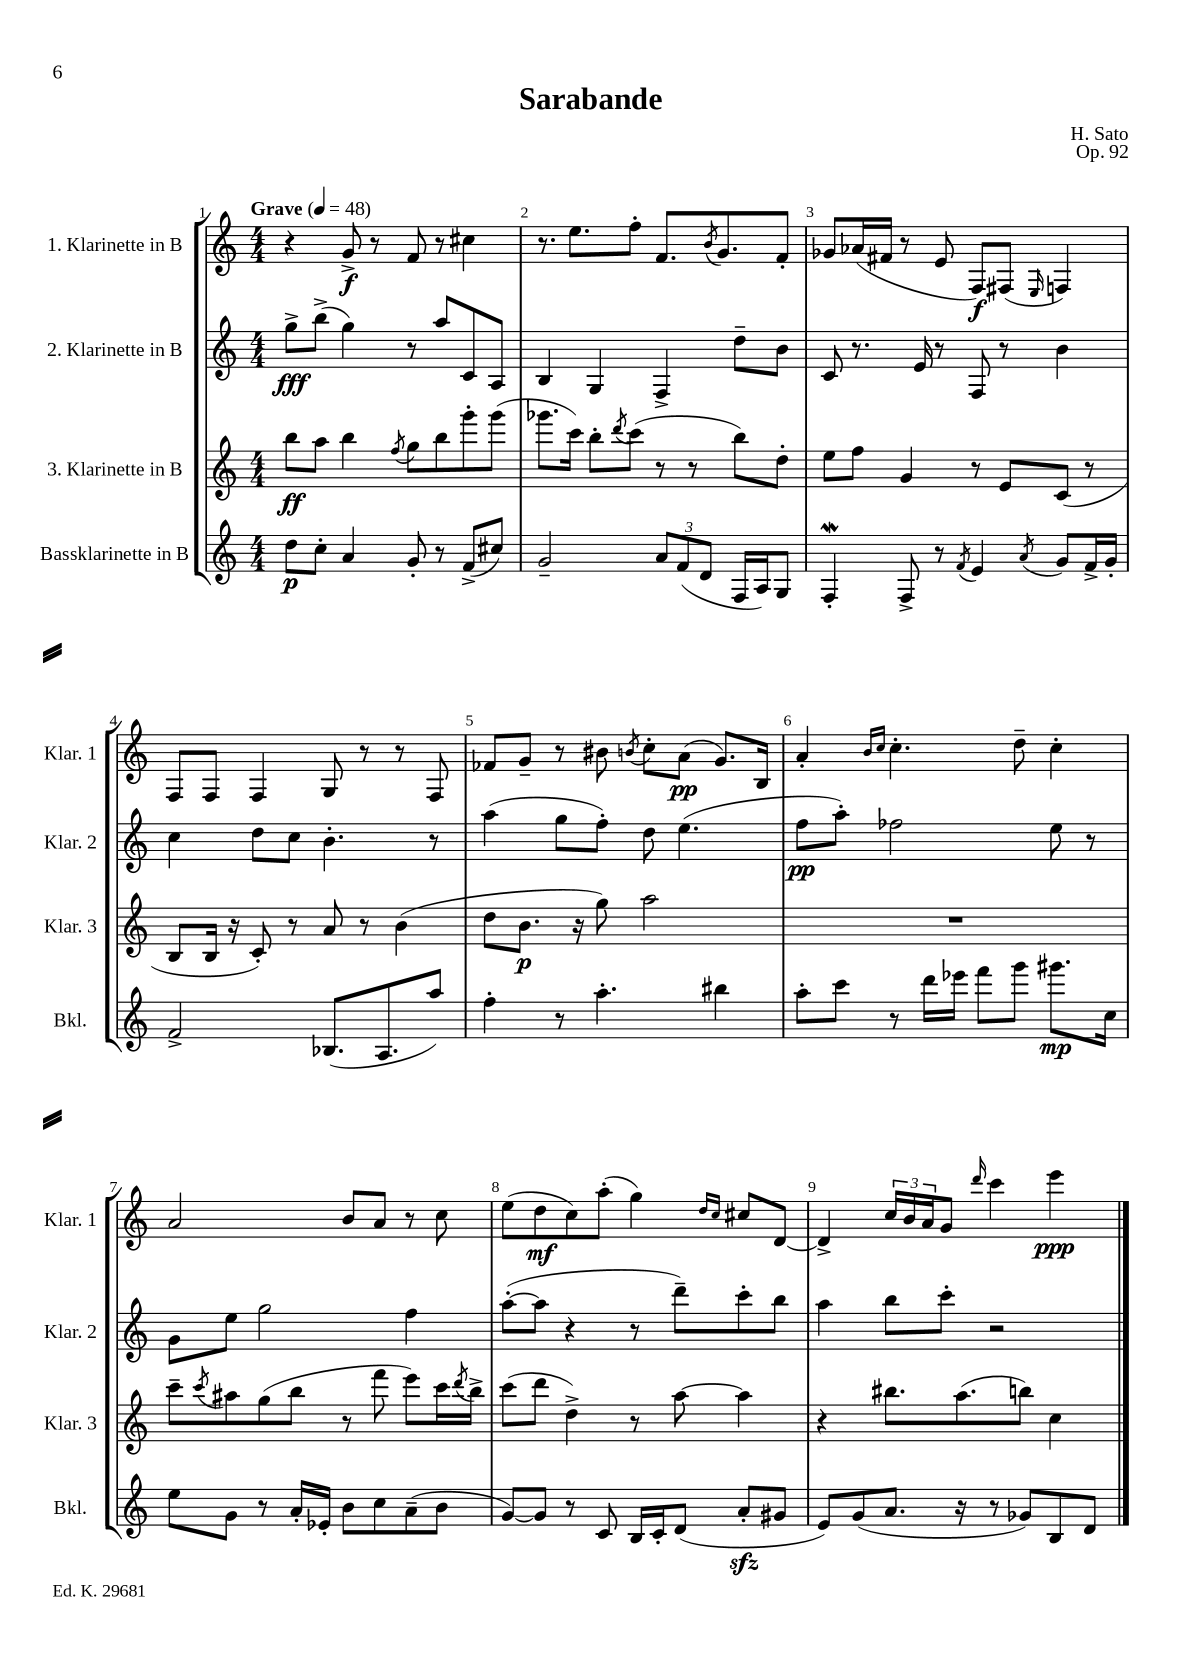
\header { title = "Sarabande" composer = "H. Sato" opus = "Op. 92" }
<<
\new StaffGroup <<
\new Staff = "s0" \with { instrumentName = "1. Klarinette in B" shortInstrumentName = "Klar. 1" } {
    \clef treble \key c \major \numericTimeSignature \time 4/4 \tempo "Grave" 4 = 48
    r4 g'8->\f r8 f'8 r8 cis''4 |
    r8. e''8. f''8-. f'8. \acciaccatura { b'8 } g'8. f'8-. |
    ges'8 aes'16( fis'16 r8 e'8 f8\f) fis8( \grace { e16 } f4) |
    f8 f8 f4 g8 r8 r8 f8 |
    fes'8 g'8-- r8 bis'8 \acciaccatura { b'8 } c''8-. a'8\pp( g'8.) b16 |
    a'4-. \grace { b'16 c''16 } c''4.-. d''8-- c''4-. |
    a'2 b'8 a'8 r8 c''8 |
    e''8( d''8\mf c''8) a''8-.( g''4) \grace { d''16 c''16 } cis''8 d'8~ |
    d'4-> \tuplet 3/2 { c''16 b'16 a'16 } g'8 \grace { d'''16 } c'''4 e'''4\ppp \bar "|." |
}
\new Staff = "s1" \with { instrumentName = "2. Klarinette in B" shortInstrumentName = "Klar. 2" } {
    \clef treble \key c \major \numericTimeSignature \time 4/4
    g''8->\fff b''8->( g''4) r8 a''8 c'8 a8 |
    b4 g4 f4-> d''8-- b'8 |
    c'8 r8. e'16 r8 f8 r8 b'4 |
    c''4 d''8 c''8 b'4.-. r8 |
    a''4( g''8 f''8-.) d''8 e''4.( |
    f''8\pp a''8-.) fes''2 e''8 r8 |
    g'8 e''8 g''2 f''4 |
    a''8~-.( a''8 r4 r8 d'''8--) c'''8-. b''8 |
    a''4 b''8 c'''8-. r2 \bar "|." |
}
\new Staff = "s2" \with { instrumentName = "3. Klarinette in B" shortInstrumentName = "Klar. 3" } {
    \clef treble \key c \major \numericTimeSignature \time 4/4
    b''8\ff a''8 b''4 \acciaccatura { f''8 } g''8 b''8 g'''8-. g'''8( |
    ges'''8. c'''16) b''8-. \acciaccatura { d'''8 } c'''8( r8 r8 b''8) d''8-. |
    e''8 f''8 g'4 r8 e'8 c'8( r8 |
    b8 b16 r16 c'8-.) r8 a'8 r8 b'4( |
    d''8 b'8.\p r16 g''8) a''2 |
    R1 |
    c'''8-- \acciaccatura { c'''8 } ais''8 g''8( b''8 r8 f'''8 e'''8) c'''16 \acciaccatura { d'''8 } b''16-> |
    c'''8( d'''8 d''4->) r8 a''8~ a''4 |
    r4 bis''8. a''8.( b''8) c''4 \bar "|." |
}
\new Staff = "s3" \with { instrumentName = "Bassklarinette in B" shortInstrumentName = "Bkl." } {
    \clef treble \key c \major \numericTimeSignature \time 4/4
    d''8\p c''8-. a'4 g'8-. r8 f'8->( cis''8) |
    g'2-- \tuplet 3/2 { a'8 f'8( d'8 } f16 a16) g8 |
    f4-.\mordent f8-> r8 \acciaccatura { f'8 } e'4 \acciaccatura { a'8 } g'8 f'16-> g'16-. |
    f'2-> bes8.( a8. a''8) |
    f''4-. r8 a''4.-. bis''4 |
    a''8-. c'''8 r8 d'''16 ees'''16 f'''8 g'''8 gis'''8.\mp c''16 |
    e''8 g'8 r8 a'16-. ees'16-. b'8 c''8 a'8--( b'8 |
    g'8~) g'8 r8 c'8 b16 c'16-. d'8( a'8-.\sfz gis'8 |
    e'8) g'8( a'8. r16 r8 ges'8) b8 d'8 \bar "|." |
}
>>
>>
\layout { \context { \Score \override BarNumber.break-visibility = ##(#f #t #t) barNumberVisibility = #all-bar-numbers-visible } }
